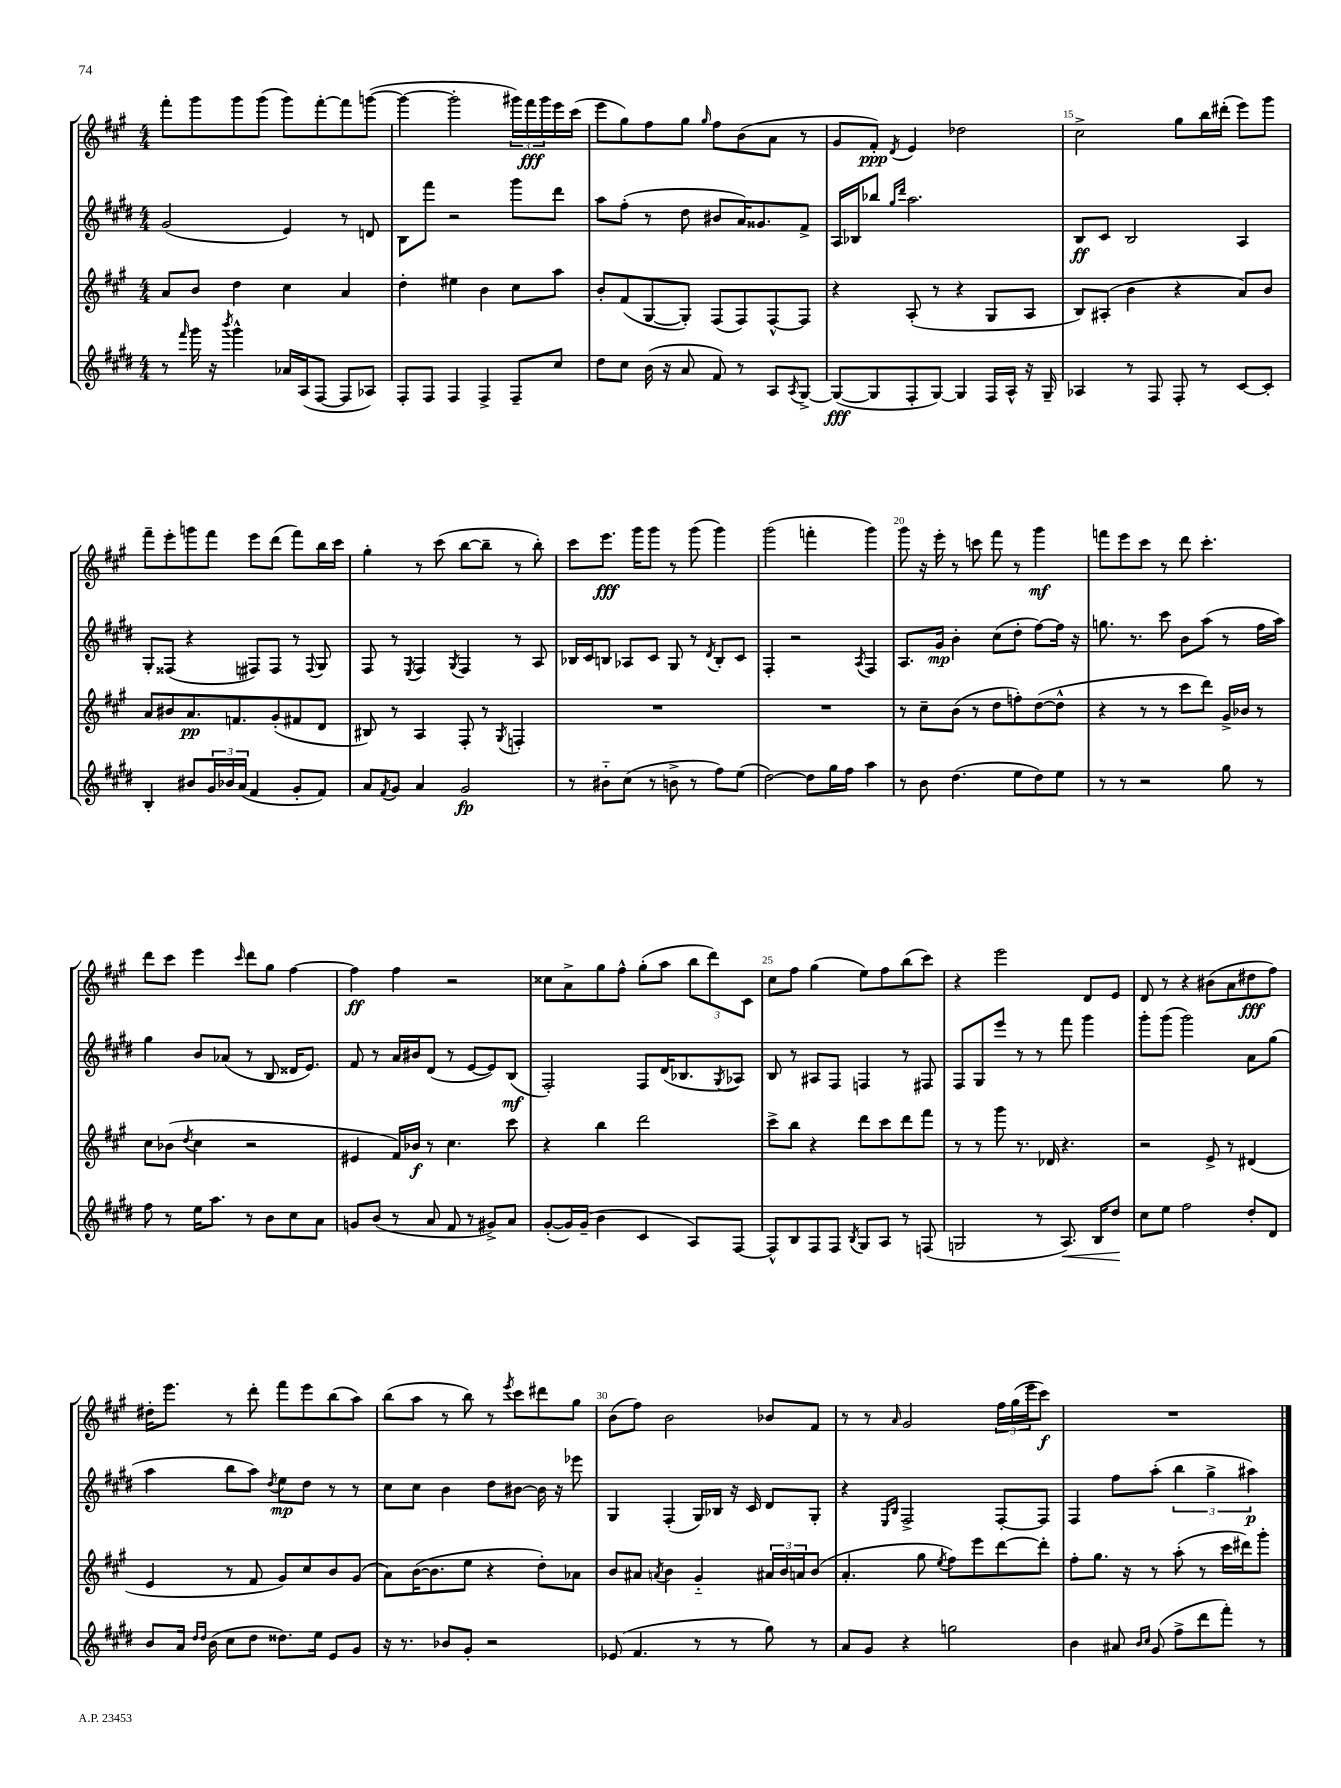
<<
\new StaffGroup <<
\new Staff = "s0" {
    \clef treble \key a \major \numericTimeSignature \time 4/4
    fis'''8-. gis'''8 gis'''8 gis'''8( gis'''8) fis'''8~-. fis'''8 g'''8~( |
    g'''4~ g'''2-. \tuplet 3/2 { gis'''16) fis'''16\fff gis'''16 } e'''16 cis'''16( |
    e'''8 gis''8) fis''8 gis''8 \grace { gis''16 } fis''8 b'8( a'8 r8 |
    gis'8 fis'8-.\ppp) \acciaccatura { d'8 } e'4 des''2 |
    cis''2-> gis''8 b''16 dis'''16-.( e'''8) gis'''8 |
    fis'''8-- e'''8-. g'''8 fis'''8 e'''8 d'''8( fis'''8) b''16 cis'''16 |
    gis''4-. r8 cis'''8( b''8~ b''8-- r8 b''8-.) |
    cis'''8 e'''8.\fff gis'''16 gis'''8 r8 gis'''8( gis'''4) |
    gis'''2( f'''4-. gis'''4) |
    gis'''8 r16 e'''16-. r8 c'''8 fis'''8 r8 gis'''4\mf |
    f'''8 e'''8 cis'''8 r8 d'''8 cis'''4.-. |
    d'''8 cis'''8 e'''4 \grace { cis'''16 } d'''8 gis''8 fis''4~ |
    fis''4\ff fis''4 r2 |
    cisis''8 a'8-> gis''8 fis''8-^ gis''8-.( a''8 \tuplet 3/2 { b''8 d'''8) cis'8 } |
    cis''8 fis''8 gis''4( e''8) fis''8 b''8( cis'''8) |
    r4 e'''2 d'8 e'8 |
    d'8 r8 r4 bis'8( a'8 dis''8\fff fis''8) |
    dis''16-. e'''8. r8 d'''8-. fis'''8 e'''8 b''8( a''8) |
    b''8( a''8 r8 b''8) r8 \acciaccatura { e'''8 } cis'''8 dis'''8 gis''8 |
    b'8( fis''8) b'2 bes'8 fis'8 |
    r8 r8 \grace { a'16 } gis'2 \tuplet 3/2 { fis''16 gis''16( e'''16 } cis'''8\f) |
    R1 \bar "|." |
}
\new Staff = "s1" {
    \clef treble \key e \major \numericTimeSignature \time 4/4
    gis'2( e'4) r8 d'8 |
    b8 fis'''8 r2 gis'''8 dis'''8 |
    a''8 fis''8-.( r8 dis''8 bis'8 a'16) gisis'8. fis'8-> |
    a16 bes16 bes''8 \grace { gis''16 dis'''16 } a''2. |
    b8\ff cis'8 b2 a4 |
    gis8-. fisis8( r4 fis8) fis8 r8 \appoggiatura { fis8 } gis8 |
    fis8 r8 \acciaccatura { e8 } fis4 \acciaccatura { gis8 } fis4 r8 a8 |
    bes16 cis'16 b8 aes8 cis'8 gis8 r8 \acciaccatura { dis'8 } b8-. cis'8 |
    fis4-. r2 \acciaccatura { a8 } fis4 |
    a8. gis'16\mp b'4-. cis''8( dis''8-. fis''8~) fis''16 r16 |
    g''8. r8. cis'''8 b'8 a''8( r8 fis''16 a''16) |
    gis''4 b'8 aes'8( r8 b8 disis'16 e'8.) |
    fis'8 r8 a'16 bis'16 dis'8( r8 e'8~ e'8) b8\mf( |
    fis2-.) fis8 dis'16( bes8. \acciaccatura { gis8 } aes8) |
    b8 r8 ais8 fis8 f4 r8 fis8 |
    fis8 gis8 e'''8 r8 r8 fis'''8 gis'''4 |
    gis'''8-. gis'''8( gis'''2) a'8 gis''8( |
    a''4 b''8 a''8) \acciaccatura { dis''8 } e''8\mp dis''8 r8 r8 |
    cis''8 cis''8 b'4 dis''8 bis'8~ bis'16 r16 ees'''8 |
    gis4 fis4-.( gis16) bes16 r16 cis'16 dis'8 gis8-. |
    r4 \grace { e16 b16 } fis2-> fis8~-. fis8 |
    fis4 fis''8 a''8-.( \tuplet 3/2 { b''4 gis''4-> ais''4\p) } \bar "|." |
}
\new Staff = "s2" {
    \clef treble \key a \major \numericTimeSignature \time 4/4
    a'8 b'8 d''4 cis''4 a'4 |
    d''4-. eis''4 b'4 cis''8 a''8 |
    b'8-. fis'8( gis8~ gis8-.) fis8( fis8) fis8~-^ fis8 |
    r4 a8-.( r8 r4 gis8 a8 |
    b8) ais8-.( b'4 r4 a'8) b'8 |
    a'8 bis'8 a'8.\pp f'8. gis'8-.( fis'8 d'8 |
    bis8) r8 a4 fis8-. r8 \acciaccatura { gis8 } f4-. |
    R1 |
    R1 |
    r8 cis''8-- b'8( r8 d''8 f''8-.) d''8~( d''8-^ |
    r4 r8 r8 cis'''8 d'''8) gis'16-> bes'16 r8 |
    cis''8 bes'8( \acciaccatura { d''8 } cis''4 r2 |
    eis'4 fis'16) bes'16\f r8 cis''4. cis'''8 |
    r4 b''4 d'''2 |
    cis'''8-> b''8 r4 d'''8 cis'''8 d'''8 fis'''8 |
    r8 r8 gis'''8 r8. des'16 r4. |
    r2 e'8-> r8 dis'4( |
    e'4 r8 fis'8 gis'8) cis''8 b'8 gis'8( |
    a'8) b'16~( b'8. e''8 r4 d''8-.) aes'8 |
    b'8 ais'8 \acciaccatura { a'8 } b'4 gis'4-_ \tuplet 3/2 { ais'16 b'16 a'16 } b'8( |
    a'4.-. gis''8 \acciaccatura { e''8 } fis''8) e'''8 d'''8~ d'''8-. |
    fis''8-. gis''8. r16 r8 a''8-.( r8 cis'''16 dis'''16) gis'''8-. \bar "|." |
}
\new Staff = "s3" {
    \clef treble \key e \major \numericTimeSignature \time 4/4
    r8 \grace { fis'''16 } gis'''16 r16 \acciaccatura { b'''8 } gis'''4-^ aes'16 a16( fis8~ fis8 aes8) |
    fis8-. fis8 fis4 fis4-> fis8-- cis''8 |
    dis''8 cis''8 b'16( r16 a'8 fis'8) r8 a8 \acciaccatura { a8 } gis8~-> |
    gis8~\fff( gis8 fis8-. gis8~) gis4 fis16 a16-^ r16 gis16-- |
    aes4 r8 fis8 fis8-. r8 cis'8~ cis'8-. |
    b4-. bis'8 \tuplet 3/2 { gis'16 bes'16 a'16( } fis'4 gis'8-. fis'8) |
    a'8 \acciaccatura { fis'8 } gis'8 a'4 gis'2\fp |
    r8 bis'8-_ cis''8( r8 b'8-> r8 fis''8) e''8( |
    dis''2~) dis''8 gis''16 fis''16 a''4 |
    r8 b'8 dis''4.( e''8 dis''8) e''8 |
    r8 r8 r2 gis''8 r8 |
    fis''8 r8 e''16 a''8. r8 b'8 cis''8 a'8 |
    g'8 b'8( r8 a'8 fis'8 r8 gis'8->) a'8 |
    gis'8~-.( gis'16) gis'16--( b'4 cis'4 a8) fis8~ |
    fis8-^ b8 fis8 fis8 \acciaccatura { b8 } gis8 a8 r8 f8( |
    g2 r8 a8.\<) b16 dis''8\! |
    cis''8 e''8 fis''2 dis''8-. dis'8 |
    b'8 a'16 \grace { dis''16 dis''16 } b'16( cis''8 dis''8 disis''8.) e''16 e'8 gis'8 |
    r16 r8. bes'8 gis'8-. r2 |
    ees'8( fis'4. r8 r8 gis''8) r8 |
    a'8 gis'8 r4 g''2 |
    b'4 ais'8 \grace { b'16 cis''16 } gis'8( fis''8-> dis'''8 fis'''8-.) r8 \bar "|." |
}
>>
>>
\layout { \context { \Score currentBarNumber = #11 \override BarNumber.break-visibility = ##(#f #t #t) barNumberVisibility = #(every-nth-bar-number-visible 5) } }
